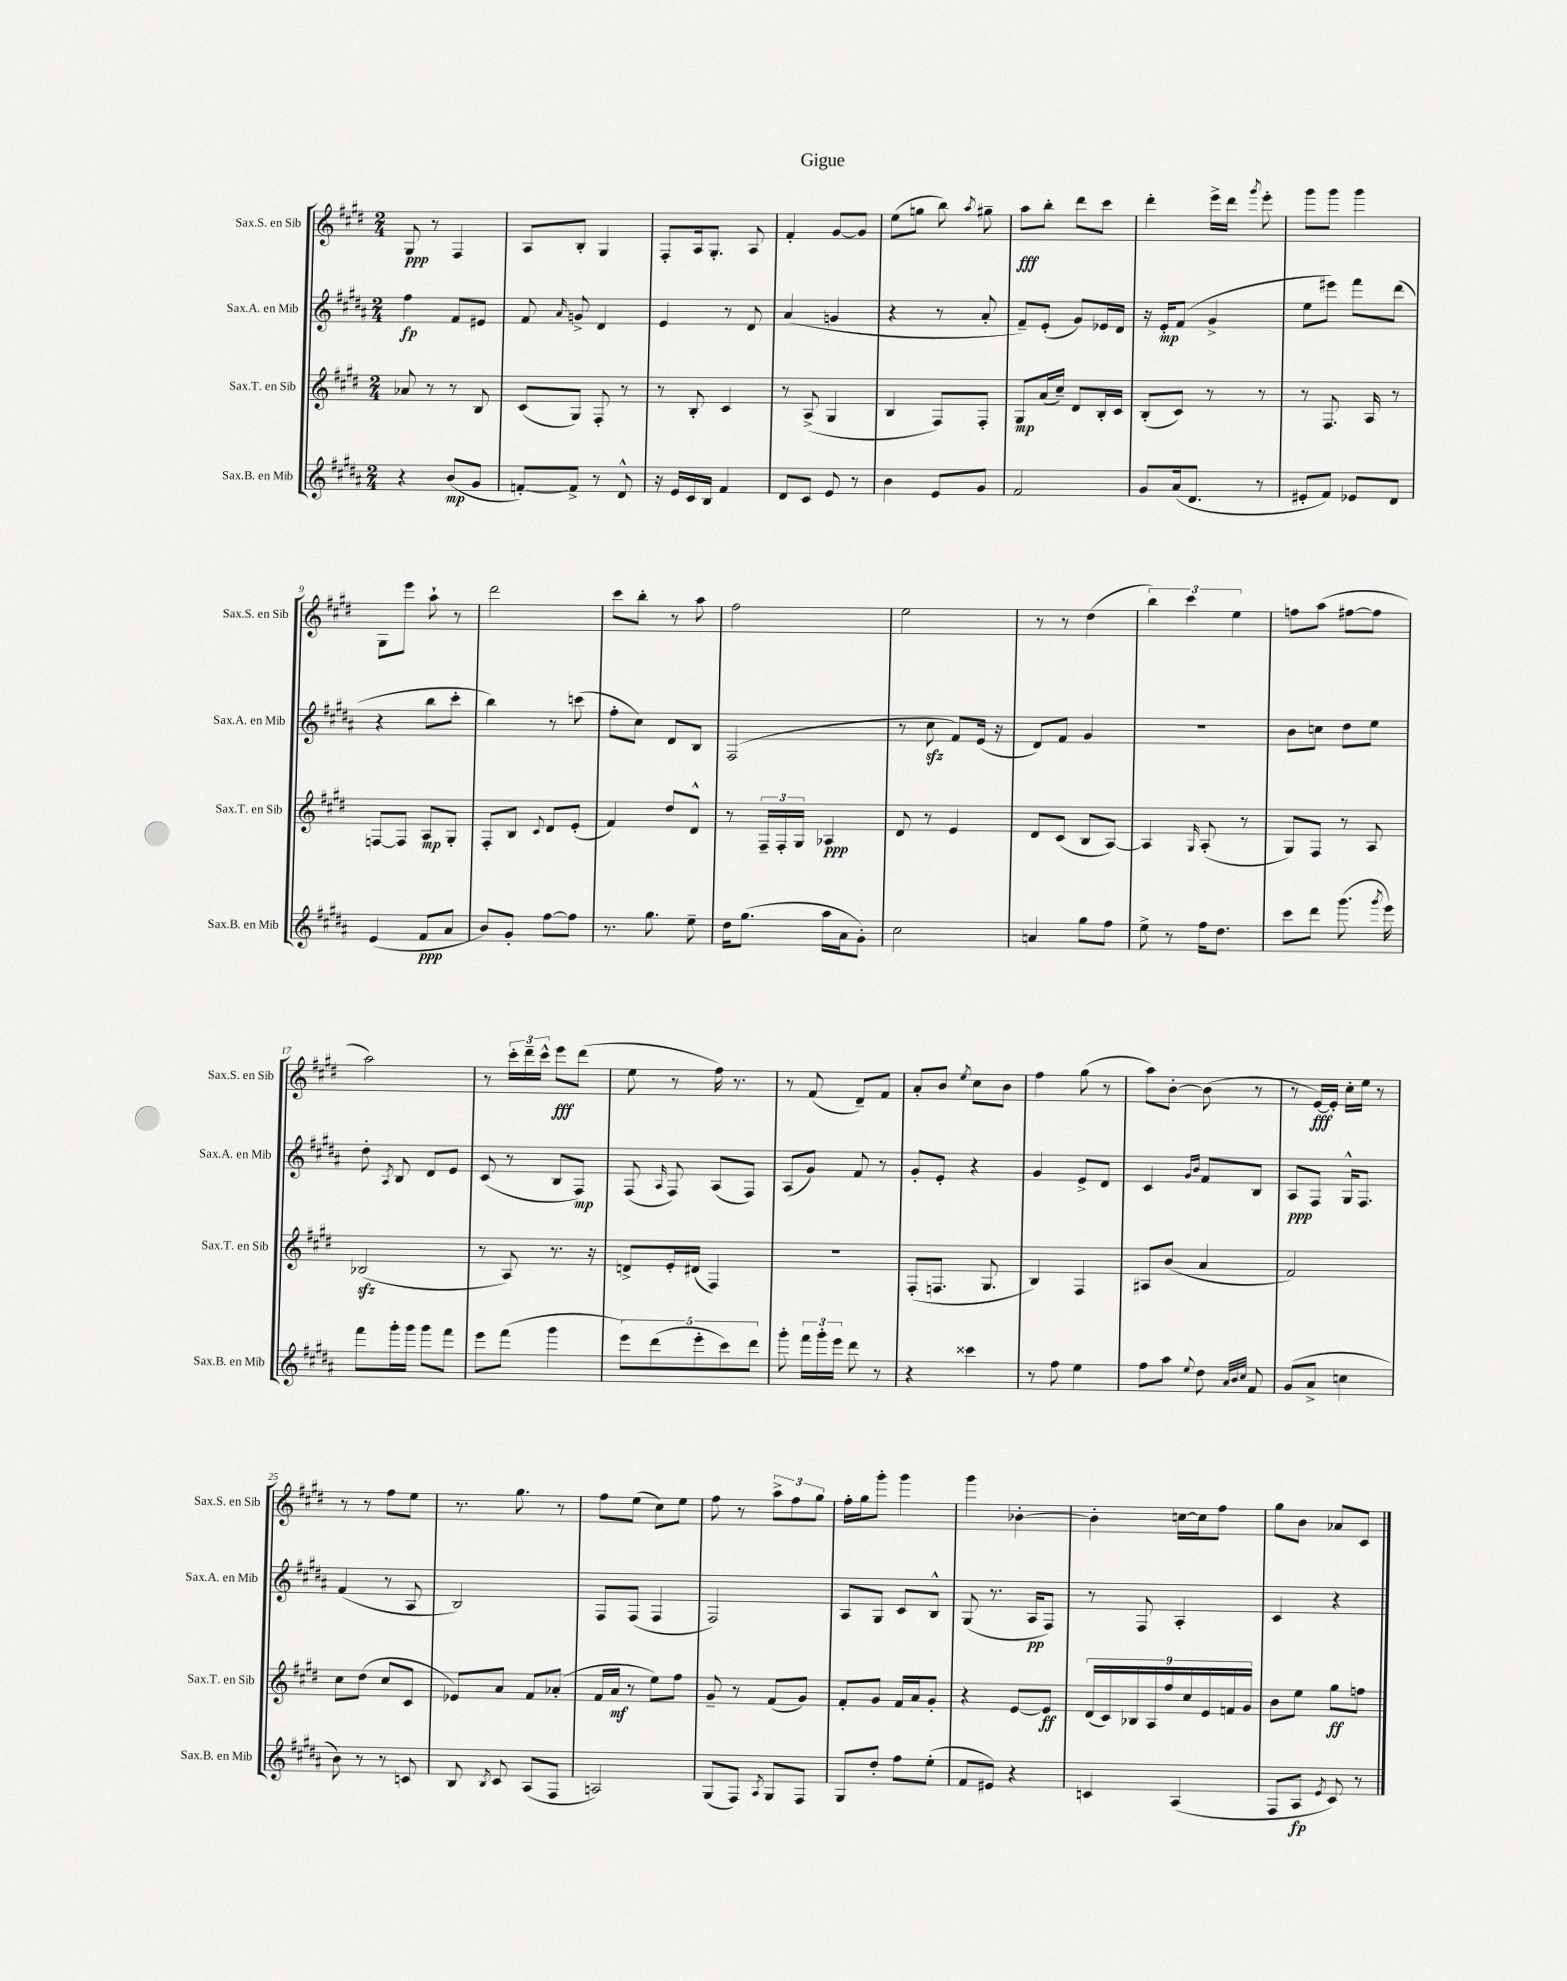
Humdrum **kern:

**kern	**dynam	**kern	**dynam	**kern	**dynam	**kern	**dynam
*part4	*part4	*part3	*part3	*part2	*part2	*part1	*part1
*staff4	*staff4	*staff3	*staff3	*staff2	*staff2	*staff1	*staff1
*I"Sax.B. en Mib	*	*I"Sax.T. en Sib	*	*I"Sax.A. en Mib	*	*I"Sax.S. en Sib	*
*I'Sax.B. en Mib	*	*I'Sax.T. en Sib	*	*I'Sax.A. en Mib	*	*I'Sax.S. en Sib	*
*clefG2	*	*clefG2	*	*clefG2	*	*clefG2	*
*k[f#c#g#d#a#]	*	*k[f#c#g#d#]	*	*k[f#c#g#d#a#]	*	*k[f#c#g#d#]	*
*M2/4	*	*M2/4	*	*M2/4	*	*M2/4	*
=1	=1	=1	=1	=1	=1	=1	=1
4r	.	8a-X/	.	4ff#\	fp	8G#/	ppp
.	.	8r	.	.	.	8r	.
(8b/L	mp	8r	.	8f#/L	.	4F#/	.
8g#/J	.	8B/	.	8e#X/J	.	.	.
=2	=2	=2	=2	=2	=2	=2	=2
[8fn'/L)	.	(8c#/L	.	8f#/	.	8A/L	.
.	.	.	.	16qqa#/	.	.	.
8f^/J]	.	8G#/J)	.	8gn^/	.	8B'/J	.
8r	.	8F#'/	.	4d#/	.	4G#/	.
8d#^^/	.	8r	.	.	.	.	.
=3	=3	=3	=3	=3	=3	=3	=3
16r	.	8r	.	4e/	.	8F#'/L	.
16e/LL	.	.	.	.	.	.	.
16c#/	.	8B'/	.	.	.	16A/k	.
16B/JJ	.	.	.	.	.	8.G#'/J	.
4f#/	.	4c#/	.	8r	.	.	.
.	.	.	.	8d#/	.	8A/	.
=4	=4	=4	=4	=4	=4	=4	=4
8d#/L	.	8r	.	(4a#/	.	4f#'/	.
8c#/J	.	(8A^/	.	.	.	.	.
8e/	.	4G#/	.	4gn/	.	[8g#/L	.
8r	.	.	.	.	.	8g#/J]	.
=5	=5	=5	=5	=5	=5	=5	=5
4b\	.	4B/	.	4r	.	(8ee\L	.
.	.	.	.	.	.	8ggn\J	.
8e/L	.	8F#/L)	.	8r	.	8bb\)	.
.	.	.	.	.	.	8qaa/	.
8g#/J	.	8F#'/J	.	8a#'/	.	8gg#X~\	.
=6	=6	=6	=6	=6	=6	=6	=6
2f#/	.	8G#/L	mp	8f#~/L)	.	8aa\L	fff
.	.	(16a/L	.	(8e'/J	.	8bb'\J	.
.	.	16cc#~/JJ)	.	.	.	.	.
.	.	8d#/L	.	8g#/L)	.	8ddd#\L	.
.	.	16B'/L	.	16e-X/L	.	8ccc#\J	.
.	.	16c#/JJ	.	16d#/JJ	.	.	.
=7	=7	=7	=7	=7	=7	=7	=7
8g#/L	.	(8B'/L	.	16r	.	4ddd#'\	.
.	.	.	.	16e'/KL	mp	.	.
(16a#/k	.	8c#/J)	.	(8f#/J	.	.	.
8.d#/J	.	.	.	.	.	.	.
.	.	8r	.	4g#^/	.	16eee^\LL	.
.	.	.	.	.	.	16ddd#\JJ	.
.	.	.	.	.	.	8qggg#/	.
8r	.	8r	.	.	.	8eee'\	.
=8	=8	=8	=8	=8	=8	=8	=8
8e#X'/L	.	8r	.	8ee\L	.	8ggg#\L	.
8f#/J)	.	8.F#/	.	8eee#X\J)	.	8ggg#\J	.
8e-X/L	.	.	.	8fff#\L	.	4ggg#\	.
.	.	16A/	.	.	.	.	.
8d#/J	.	8r	.	(8ddd#\J	.	.	.
!!LO:LB:g=z
=9	=9	=9	=9	=9	=9	=9	=9
(4e/	.	[8Fn/L	.	4r	.	8G#\L	.
.	.	8F/J]	.	.	.	8eee\J	.
8f#/L	ppp	8A/L	mp	8bb\L	.	8aa`\	.
8a#/J	.	8G#'/J	.	8ccc#'\J	.	8r	.
=10	=10	=10	=10	=10	=10	=10	=10
8b/L)	.	8F#'/L	.	4bb\)	.	2ddd#\	.
8g#'/J	.	8B/J	.	.	.	.	.
.	.	8qqc#/	.	.	.	.	.
[8ff#\L	.	8d#/L	.	8r	.	.	.
8ff#\J]	.	(8e'/J	.	(8cccn\	.	.	.
=11	=11	=11	=11	=11	=11	=11	=11
8.r	.	4f#/)	.	8ff#'\L	.	8ccc#\L	.
.	.	.	.	8cc#\J)	.	8bb'\J	.
8.gg#\	.	.	.	.	.	.	.
.	.	8dd#/L	.	8d#/L	.	8r	.
8ee~\	.	8d#^^/J	.	8B/J	.	8aa\	.
=12	=12	=12	=12	=12	=12	=12	=12
16dd#\KL	.	8r	.	(2F#/	.	2ff#\	.
(8.gg#\J	.	.	.	.	.	.	.
.	.	24F#~/LL	.	.	.	.	.
.	.	24F#'/	.	.	.	.	.
.	.	24G#/JJ	.	.	.	.	.
16aa#\LL	.	4A-X/	ppp	.	.	.	.
16a#\J	.	.	.	.	.	.	.
8g#'\J)	.	.	.	.	.	.	.
=13	=13	=13	=13	=13	=13	=13	=13
2cc#\	.	8d#/	.	8r	.	2ee\	.
.	.	8r	.	8cc#zz\	.	.	.
.	.	4e/	.	8f#/L)	.	.	.
.	.	.	.	(16e/Jk	.	.	.
.	.	.	.	16r	.	.	.
=14	=14	=14	=14	=14	=14	=14	=14
4an/	.	8d#/L	.	8d#/L)	.	8r	.
.	.	(8c#/J	.	8f#/J	.	8r	.
8gg#\L	.	8B/L	.	4g#/	.	(4dd#\	.
8ff#\J	.	[8A/J)	.	.	.	.	.
=15	=15	=15	=15	=15	=15	=15	=15
8ee^\	.	4A/]	.	2r	.	6bb\)	.
8r	.	.	.	.	.	.	.
.	.	.	.	.	.	6ccc#\	.
.	.	16qqG#/	.	.	.	.	.
16ff#\KL	.	(8A'/	.	.	.	.	.
8.dd#\J	.	.	.	.	.	.	.
.	.	.	.	.	.	6ee\	.
.	.	8r	.	.	.	.	.
=16	=16	=16	=16	=16	=16	=16	=16
8ccc#\L	.	8G#/L)	.	8b\L	.	8ffn\L	.
8ddd#\J	.	8F#/J	.	8ccn\J	.	(8aa\J	.
(8.ggg#\	.	8r	.	8dd#\L	.	[8ff#X\L	.
.	.	8A/	.	8ee\J	.	8ff#\J]	.
8qggg#/	.	.	.	.	.	.	.
16eee\)	.	.	.	.	.	.	.
!!LO:LB:g=z
=17	=17	=17	=17	=17	=17	=17	=17
8fff#\L	.	(2B-Xzz/	.	8dd#'\	.	2aa\)	.
.	.	.	.	8qA#/	.	.	.
16ggg#'\L	.	.	.	8B/	.	.	.
16ggg#\JJ	.	.	.	.	.	.	.
8ggg#\L	.	.	.	8d#/L	.	.	.
8fff#\J	.	.	.	8e/J	.	.	.
=18	=18	=18	=18	=18	=18	=18	=18
8eee\L	.	8r	.	(8c#/	.	8r	.
(8fff#\J	.	8A/)	.	8r	.	24ccc#'\LL	.
.	.	.	.	.	.	24ddd#~\	.
.	.	.	.	.	.	24ccc#^^\JJ	.
4ggg#\	.	8.r	.	8B/L	.	8eee\L	fff
.	.	.	.	8F#/J)	mp	(8ddd#\J	.
.	.	16r	.	.	.	.	.
=19	=19	=19	=19	=19	=19	=19	=19
10eee\L)	.	8dn^/L	.	(8F#/	.	8ee\	.
(10ddd#\	.	.	.	.	.	.	.
.	.	.	.	16qqA#/	.	.	.
.	.	16e'/L	.	8F#/)	.	8r	.
.	.	(16d#X/JJ	.	.	.	.	.
10eee'\	.	.	.	.	.	.	.
.	.	4F#/)	.	(8A#/L	.	16ff#\)	.
10ccc#\)	.	.	.	.	.	.	.
.	.	.	.	.	.	8.r	.
.	.	.	.	8F#/J)	.	.	.
10ddd#\J	.	.	.	.	.	.	.
=20	=20	=20	=20	=20	=20	=20	=20
8ggg#'\	.	2r	.	(8A#/L	.	8r	.
24fff#\LL	.	.	.	8g#/J)	.	(8f#/	.
24ggg#'\	.	.	.	.	.	.	.
24eee\JJ	.	.	.	.	.	.	.
8ddd#\	.	.	.	8f#/	.	8d#~/L)	.
8r	.	.	.	8r	.	8f#/J	.
=21	=21	=21	=21	=21	=21	=21	=21
4r	.	(8F#'/L	.	8g#'/L	.	8a'/L	.
.	.	8.Fn/J	.	8e'/J	.	8b/J	.
.	.	.	.	.	.	8qee/	.
4ccc##X\	.	.	.	4r	.	8cc#\L	.
.	.	8.G#/	.	.	.	.	.
.	.	.	.	.	.	8b\J	.
=22	=22	=22	=22	=22	=22	=22	=22
8r	.	4B/)	.	4g#/	.	4ff#\	.
8ff#\	.	.	.	.	.	.	.
4ee\	.	4F#/	.	8e^/L	.	(8gg#\	.
.	.	.	.	8d#/J	.	8r	.
=23	=23	=23	=23	=23	=23	=23	=23
8ff#\L	.	8A#X/L	.	4c#/	.	8aa\L)	.
8aa#\J	.	(8b/J	.	.	.	[8b'\J	.
.	.	.	.	16qqg#/LL	.	.	.
8qqee/	.	.	.	16qqb/JJ	.	.	.
8dd#\	.	4a/	.	8f#/L	.	(8b\]	.
32qqa#/LLL	.	.	.	.	.	.	.
32qqb/	.	.	.	.	.	.	.
32qqcc#/JJJ	.	.	.	.	.	.	.
8f#/	.	.	.	8B/J	.	8r	.
=24	=24	=24	=24	=24	=24	=24	=24
(8g#/L	.	2f#/)	.	8A#/L	ppp	8r	.
8a#^/J	.	.	.	8F#/J	.	[16e/LL)	fff
.	.	.	.	.	.	16e'/JJ]	.
4ccn\	.	.	.	16G#^^/KL	.	16cc#'\LL	.
.	.	.	.	8.F#/J	.	16ee\JJ	.
.	.	.	.	.	.	8r	.
!!LO:LB:g=z
=25	=25	=25	=25	=25	=25	=25	=25
8b\)	.	8cc#\L	.	(4f#/	.	8r	.
8r	.	(8dd#\J	.	.	.	8r	.
8r	.	8cc#/L	.	8r	.	8ff#\L	.
8cn/	.	8c#/J	.	8A#/	.	8ee\J	.
=26	=26	=26	=26	=26	=26	=26	=26
8B/	.	8e-X/L)	.	2B/)	.	8.r	.
8qB/	.	.	.	.	.	.	.
8c#/	.	8a/J	.	.	.	.	.
.	.	.	.	.	.	8.gg#\	.
(8A#/L	.	8f#/L	.	.	.	.	.
8F#/J	.	(8a-X'/J	.	.	.	8r	.
=27	=27	=27	=27	=27	=27	=27	=27
2An/)	.	16f#/LL	.	8F#/L	.	8ff#\L	.
.	.	16a/JJ	mf	.	.	.	.
.	.	8r	.	(8F#/J	.	(8ee\J	.
.	.	8ee\L)	.	4F#/	.	8cc#\L)	.
.	.	8ff#\J	.	.	.	8ee\J	.
=28	=28	=28	=28	=28	=28	=28	=28
(8G#/L	.	8g#~/	.	2F#/)	.	8ff#\	.
8F#/J)	.	8r	.	.	.	8r	.
8qA#/	.	.	.	.	.	.	.
8G#/L	.	(8f#/L	.	.	.	12aa^\L	.
.	.	.	.	.	.	12ff#\	.
8F#/J	.	8g#/J)	.	.	.	.	.
.	.	.	.	.	.	12gg#\J	.
=29	=29	=29	=29	=29	=29	=29	=29
8G#/L	.	8f#'/L	.	8A#/L	.	16ff#'\LL	.
.	.	.	.	.	.	16gg#\J	.
8dd#'/J	.	8g#/J	.	8G#/J	.	8ggg#'\J	.
8ff#\L	.	16f#/LL	.	8c#/L	.	4ggg#\	.
.	.	16a/J	.	.	.	.	.
(8ee'\J	.	8g#'/J	.	8B^^/J	.	.	.
=30	=30	=30	=30	=30	=30	=30	=30
8f#/L	.	4r	.	(8G#/	.	4ggg#\	.
8e#X/J)	.	.	.	8.r	.	.	.
4r	.	[8e/L	.	.	.	[4b-X'\	.
.	.	.	.	16A#/KL	pp	.	.
.	.	8e/J]	ff	8F#/J)	.	.	.
=31	=31	=31	=31	=31	=31	=31	=31
4cn/	.	(18d#/LL	.	8r	.	4b-'\]	.
.	.	18c#/)	.	.	.	.	.
.	.	18B-X/	.	.	.	.	.
.	.	.	.	8F#/	.	.	.
.	.	18A/	.	.	.	.	.
.	.	18ff#/	.	.	.	.	.
(4A#/	.	.	.	4A#'/	.	[16ccn\LL	.
.	.	18cc#/	.	.	.	.	.
.	.	.	.	.	.	16cc\J]	.
.	.	18e/	.	.	.	.	.
.	.	.	.	.	.	8ff#\J	.
.	.	18fn/	.	.	.	.	.
.	.	18g#/JJ	.	.	.	.	.
=32	=32	=32	=32	=32	=32	=32	=32
8F#/L	.	8b\L	.	4c#/	.	8gg#\L	.
8A#/J	fp	8ee\J	.	.	.	8b\J	.
8qe/	.	.	.	.	.	.	.
8c#/)	.	8gg#\L	ff	4r	.	8a-X/L	.
8r	.	8ffn\J	.	.	.	8c#/J	.
==	==	==	==	==	==	==	==
*-	*-	*-	*-	*-	*-	*-	*-
